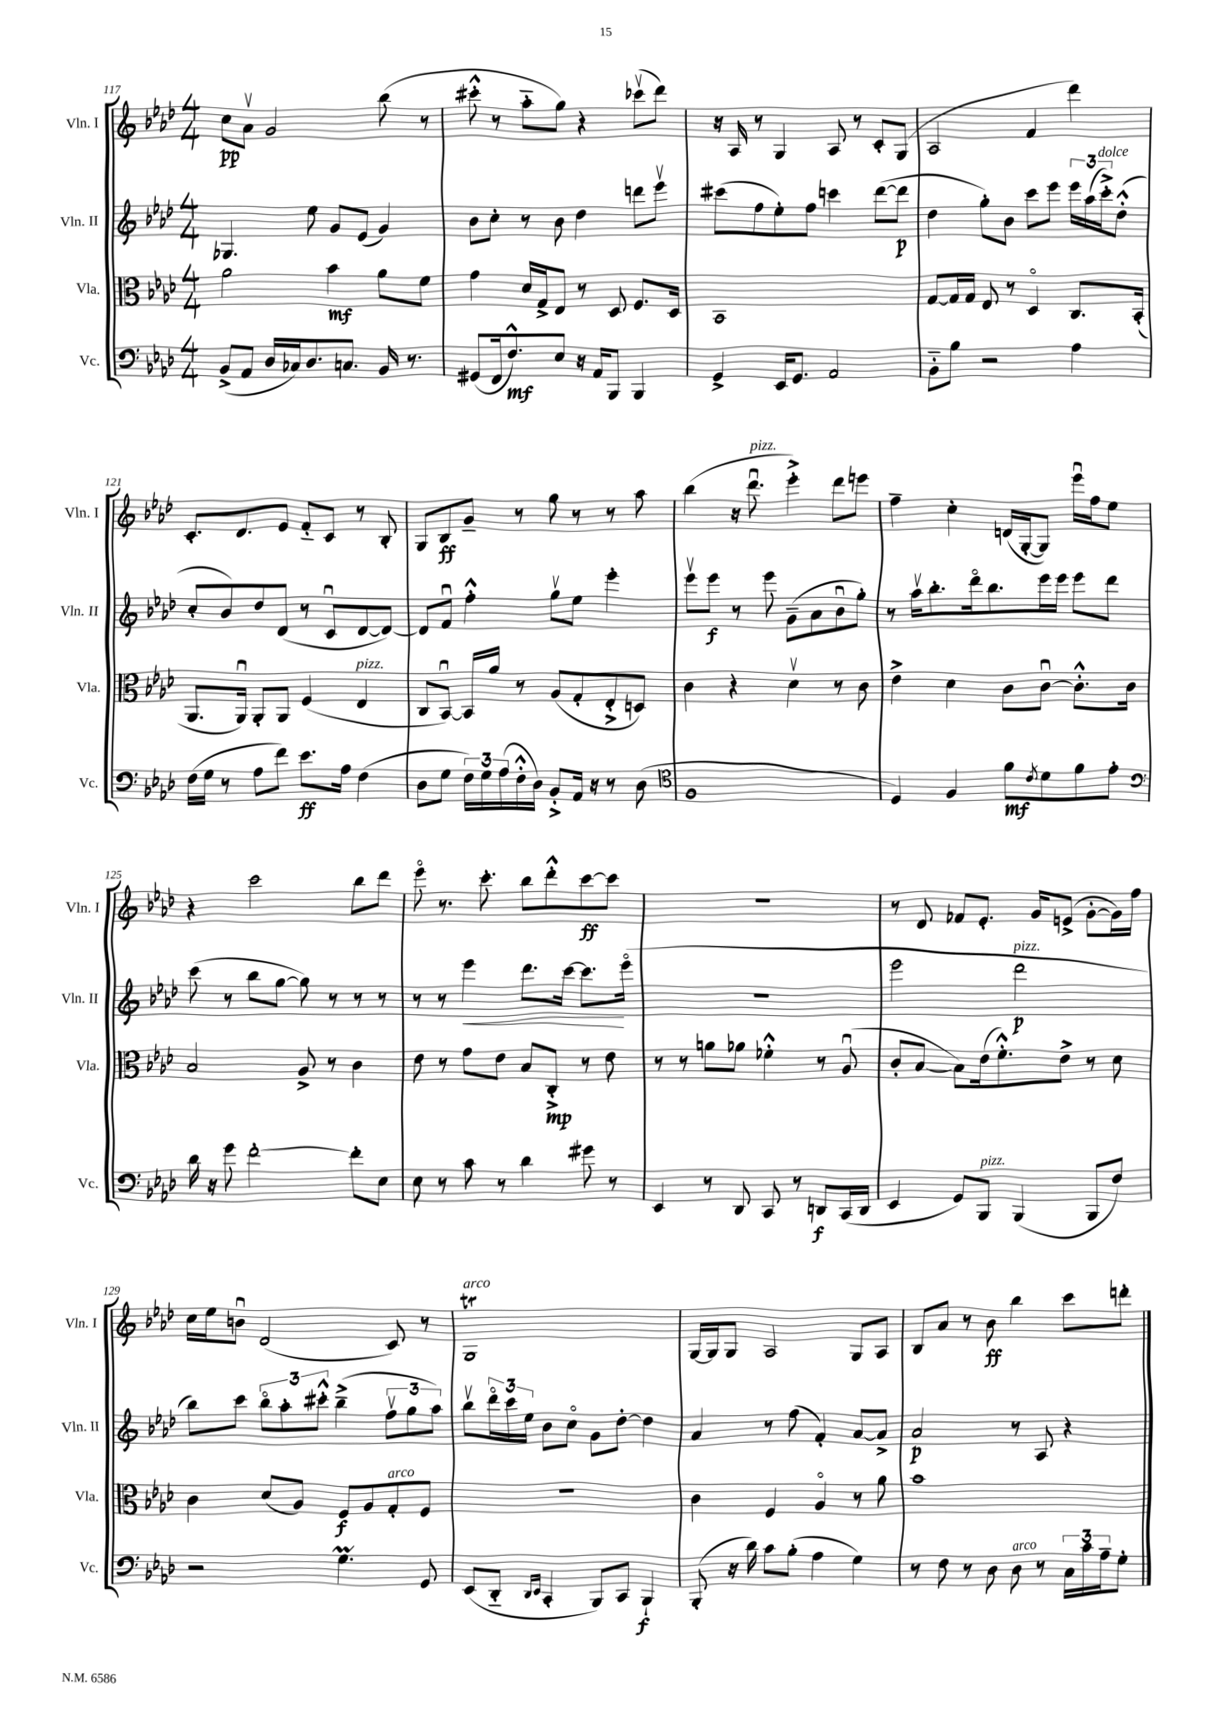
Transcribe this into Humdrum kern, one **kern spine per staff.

**kern	**kern	**kern	**kern
*staff4	*staff3	*staff2	*staff1
*clefF4	*clefC3	*clefG2	*clefG2
*k[b-e-a-d-]	*k[b-e-a-d-]	*k[b-e-a-d-]	*k[b-e-a-d-]
*M4/4	*M4/4	*M4/4	*M4/4
(8BB-^	2a-	4.G-	8cc
8AA-	.	.	8a-v
16D-	.	.	2g
16C-)	.	.	.
8.D-	.	8ee-	.
.	4b-	8g	.
8.C	.	.	.
.	.	(8e-	.
16BB-	8a-	4g)	(8bb-
8.r	.	.	.
.	8f	.	8r
=	=	=	=
(8GG#	4g	8b-	8ccc#'^^
16FF	.	8cc'	8r
8.F^^)	.	.	.
.	16d-	8r	8aa-'~
.	16G^	.	.
8E-	8E-	8b-	8gg)
16r	8r	4dd-	4r
16AA-	.	.	.
8BBB-	8D-	.	.
4BBB-	8.F	8ddd	(8ccc-v
.	.	8eee-v	8ddd-)
.	16D-	.	.
=	=	=	=
4GG^	1BB-	(8ccc#	16r
.	.	.	16A-
.	.	8ff	8r
16EE-	.	8ee-')	4G
8.GG	.	.	.
.	.	8ff	.
2AA-	.	4ccc	8A-
.	.	.	8r
.	.	([8ddd-	8c'
.	.	8ddd-]	(8G
=	=	=	=
8BB-'~	[8G	4dd-	2A-
8B-	16G]	.	.
.	16G	.	.
2r	8E-	8gg')	.
.	8r	8b-	.
.	4D-o	8ccc	4f
.	.	8eee-	.
4A-	8.C	24eee-	4ddd-)
.	.	(24aa-	.
.	.	24ccc'^)	.
.	.	(8dd-'^^	.
.	(16BB-'	.	.
=	=	=	=
(16F	8.AA-	8cc'	8.c'
16G	.	.	.
8r	.	8b-)	.
.	16AA-u)	.	8.d-
8A-	8AA-'	8dd-	.
8f)	8AA-	(8d-	8e-
8.e-	(4F	8r	8f'~
.	.	8cu	8c
16A-	.	.	.
(4F	4E-	[8d-	8r
.	.	8d-_)	8B-'
=	=	=	=
8D-	8C	8d-]	8G
8G	[8BB-u)	8fu	8B-
24F)	16BB-]	4ff'^^	8g~
24G	.	.	.
.	16a-	.	.
(24A-	.	.	.
16F'^^	8r	.	8r
16D-)	.	.	.
8BB-'^	(8A-	8ggv	8gg
16AA-	8G'	8ee-	8r
16r	.	.	.
8r	8E-'^	4eee-'	8r
(8D-	8D)	.	8aa-
=	=	=	=
*clefC4	*	*	*
1F	4c	8eee-v	(4bb-
.	.	8eee-	.
.	4r	8r	16r
.	.	.	8.ddd-u
.	.	8eee-	.
.	4d-v	(8g~	4eee-'^)
.	.	8a-	.
.	8r	8b-u	8ddd-
.	8c	8gg')	8eee
=	=	=	=
4D-)	4e-^	8r	4ff~
.	.	16aa-v	.
.	.	8.bb-'	.
4F	4d-	.	4cc'
.	.	16ddd-o	.
.	.	8.bb-	.
8f	8c	.	(16d
.	.	.	[16G'
8qc	.	.	.
8d-	[8cu	16eee-	8G])
.	.	16eee-	.
8f	8.c'^^]	8eee-	16eee-u
.	.	.	16ff
8e-'	.	8ddd-	8ee-
.	16c	.	.
=	=	=	=
*clefF4	*	*	*
16d-	2B-	(8ccc	4r
16r	.	.	.
8g	.	8r	.
[2f'	.	8bb-	2ccc
.	.	[8gg	.
.	8A-^	8gg])	.
.	8r	8r	.
8f']	4c	8r	8bb-
8E-	.	8r	8ddd-
=	=	=	=
8E-	8e-	8r	8eee-o
8r	8r	8r	8.r
8c	8g	4eee-	.
.	.	.	8.ccc'
8r	8e-	.	.
4d-	8B-	8.ddd-	8bb-
.	8C'^	.	8ddd-'^^
.	.	[16ccc	.
8g#	8r	8.ccc]	[8ccc
8r	8e-	.	8ccc]
.	.	(16eee-o	.
=	=	=	=
4EE-	8r	1r	1r
.	8r	.	.
8r	8a	.	.
8DD-	8a-	.	.
8CC	4f-'^^	.	.
8r	.	.	.
8DD	8r	.	.
(16CC	(8A-u	.	.
16DD	.	.	.
=	=	=	=
4EE-	8c'	2eee-	8r
.	[8B-	.	8d-
8GG)	8B-])	.	8f-
8BBB-	(16e-	.	8.e-'
.	8.f'^^)	.	.
(4BBB-	.	2ddd-	.
.	.	.	16g
.	8e-^	.	(8e^
8BBB-	8r	.	[8g'
8F)	8d-	.	16g])
.	.	.	16ff
=	=	=	=
2r	4c	8bb-)	16cc
.	.	.	16ee-
.	.	8ccc	8bu
.	(8d-	12bb-o	(2d-
.	.	12aa-'	.
.	8A-)	.	.
.	.	12ccc#'^^	.
4.G	8F	(4bb-~^	.
.	8A-	.	.
.	8G'	12ffv	8c)
.	.	12gg	.
8GG	8F	.	8r
.	.	12aa-)	.
=	=	=	=
(8EE-	1r	8bb-v	1G
8DD-'~	.	24ddd-o	.
.	.	24ccc	.
.	.	24ee-	.
16qqDD-	.	.	.
16qqEE-	.	.	.
4CC'	.	8b-	.
.	.	8cco	.
8BBB-)	.	8g	.
8CC	.	[8dd-'	.
4BBB-`	.	4dd-]	.
=	=	=	=
(8BBB-'	4c	4a-	[16G
.	.	.	16G]
16r	.	.	8G
16d-)	.	.	.
8c	4F	8r	2A-
(8B-'	.	(8ff	.
4A-	4A-o	4f')	.
4G)	8r	[8a-	8G
.	8a-	8a-^]	8A-
=	=	=	=
8r	1b-	2a-	8B-
8F	.	.	8a-
8r	.	.	8r
8D-	.	.	8b-
8D-	.	8r	4bb-
8r	.	8A-	.
24C	.	4r	8ccc
24c	.	.	.
24A-~	.	.	.
8G'	.	.	8ddd'
==	==	==	==
*-	*-	*-	*-
